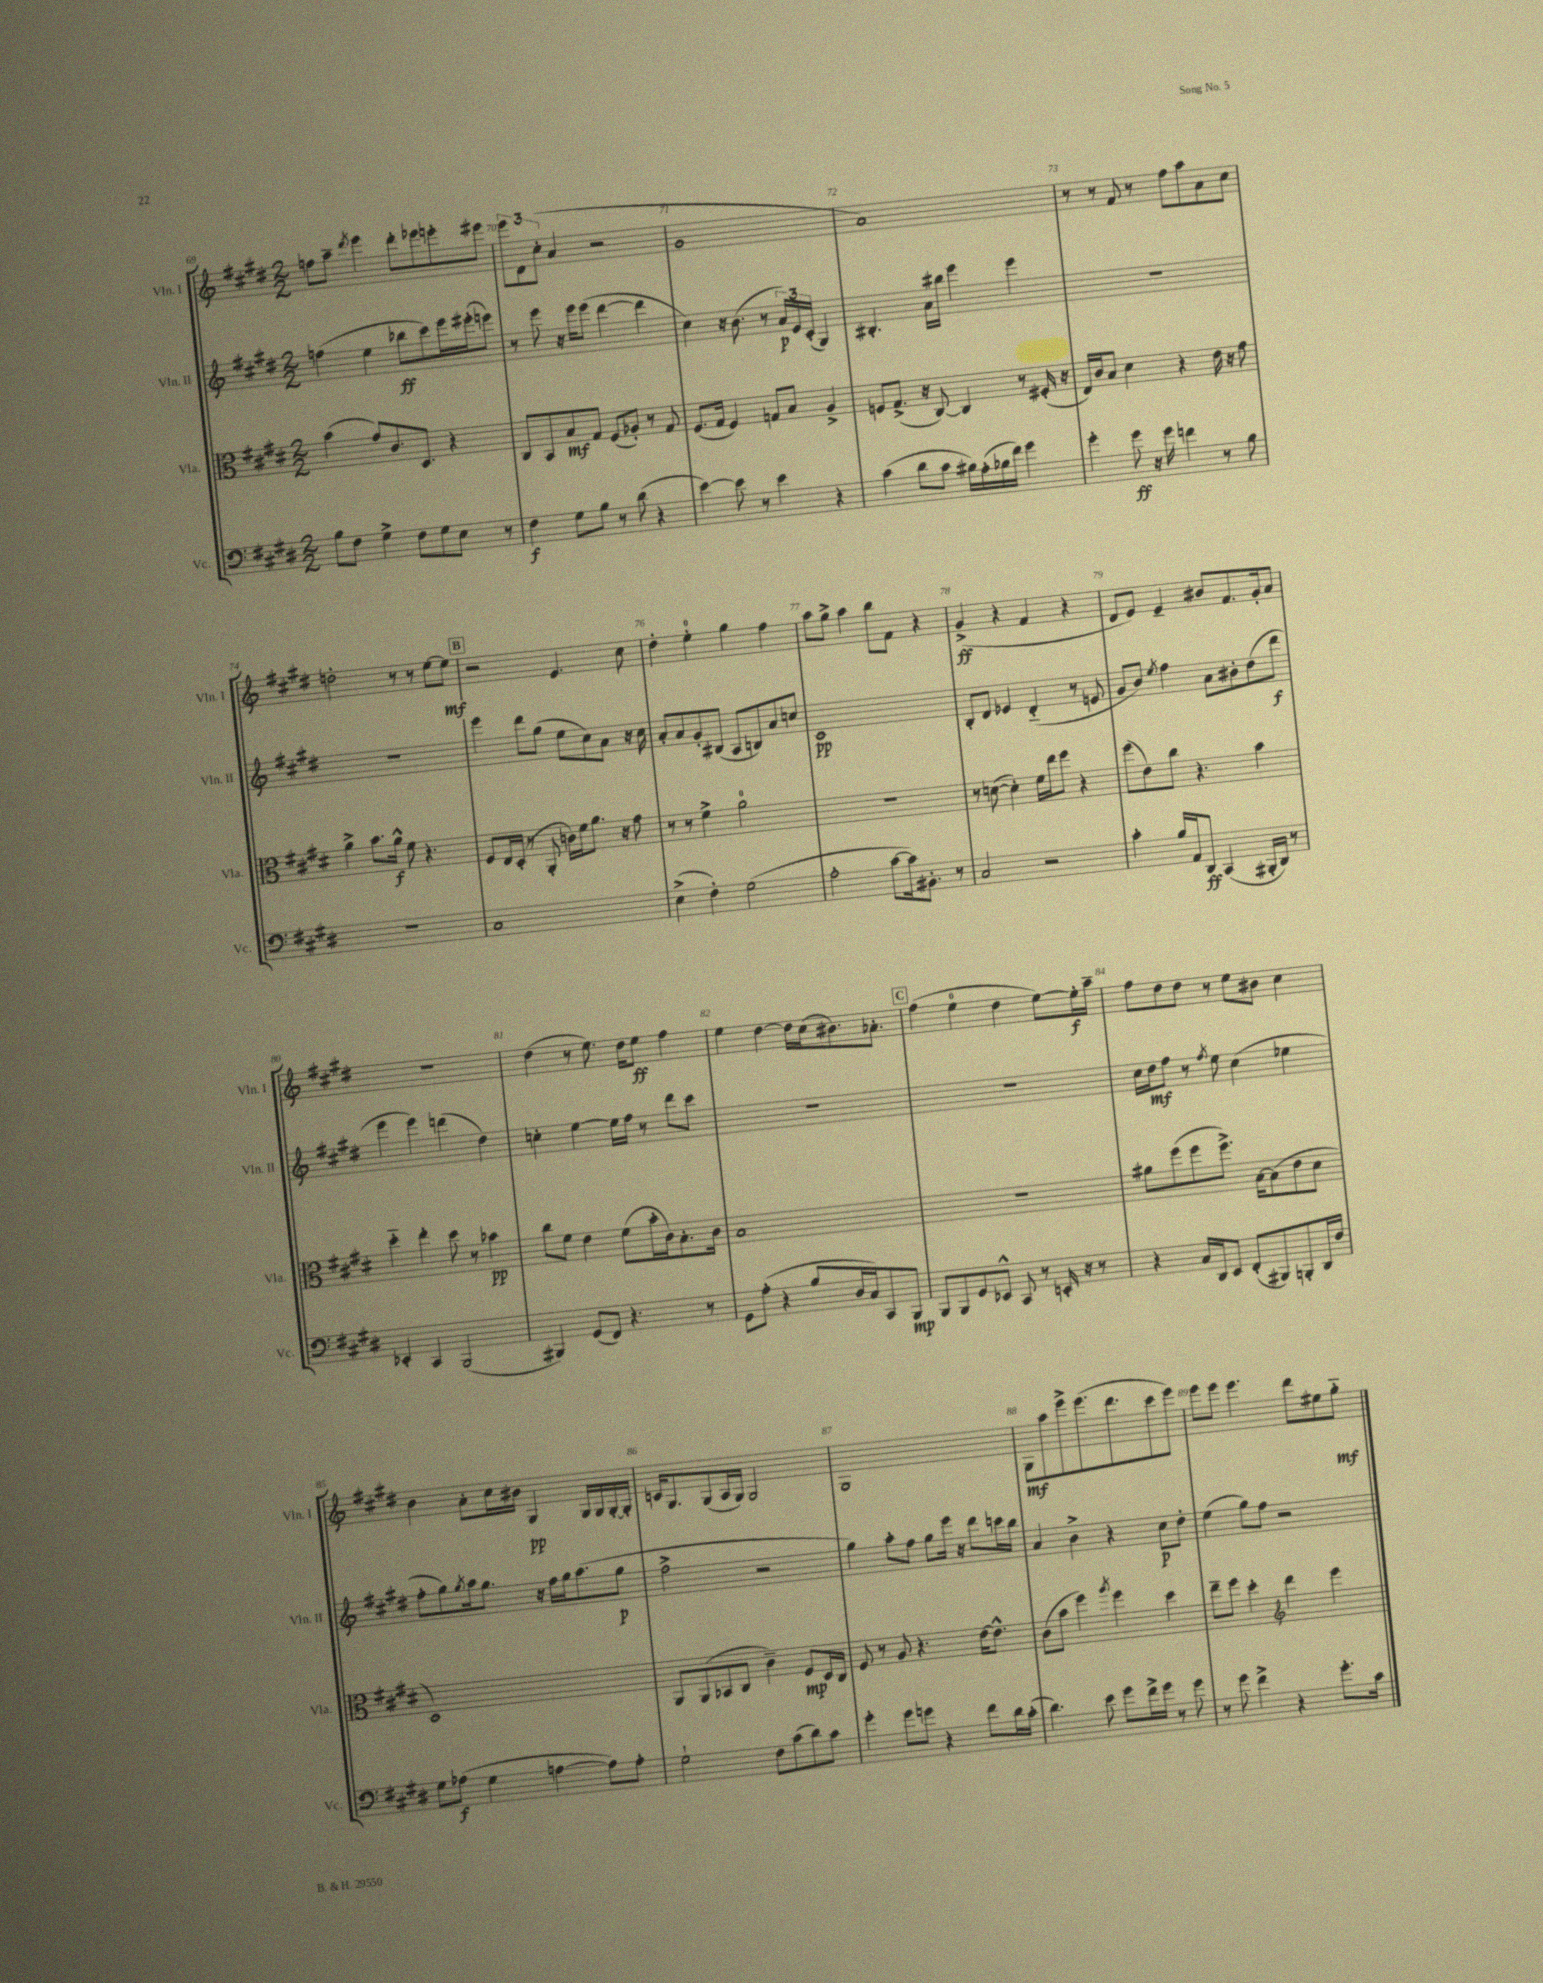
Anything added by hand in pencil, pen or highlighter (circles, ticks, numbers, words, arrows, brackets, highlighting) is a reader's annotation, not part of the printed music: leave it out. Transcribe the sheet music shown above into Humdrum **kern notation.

**kern	**kern	**kern	**kern
*staff4	*staff3	*staff2	*staff1
*clefF4	*clefC3	*clefG2	*clefG2
*k[f#c#g#d#]	*k[f#c#g#d#]	*k[f#c#g#d#]	*k[f#c#g#d#]
*M2/2	*M2/2	*M2/2	*M2/2
8B\L	(4b\	(4ff\	8ff\L
8F#\J	.	.	8aa~\J
.	.	.	8qddd#/
4G#^\	8g#/L)	4ee\	4eee\
.	8.c#/	.	.
8F#\L	.	8bb-\L	8ddd#'\L
.	8.D#/J	.	.
8G#\	.	8ccc#\)	8eee-\
8E\J	4r	16eee\L	8eee'\
.	.	(16eee#'\J	.
8r	.	8eee\J)	8eee#\J
=	=	=	=
4F#\	8C#/L	8r	12eee\L
.	.	.	12d#\
.	8BB/	8eee\	.
.	.	.	(12cc#'\J
8G#\L	8B/	16r	4a/
.	.	16eee\LK	.
8B\J	8G#/J	(8eee\J	.
8r	(8F#/L	[4ddd#\	2r
(8d#\	8A-'/J)	.	.
4r	8r	4ddd#\]	.
.	8G#/	.	.
=	=	=	=
[4e\)	(8.F#/L	4cc#\)	1g#
.	16G#/Jk	.	.
8e\]	4F#/)	16r	.
.	.	(8.b\	.
8r	.	.	.
4e\	8G/L	8r	.
.	8B/J	24a/LL)	.
.	.	24e/	.
.	.	(24c#'/JJ	.
4r	4A^/	4G#/)	.
=	=	=	=
(4c#\	8F/L	4.B#'/	1a)
.	(8.G#^/J	.	.
8d#\L	.	.	.
.	16r	.	.
8c#\J	[8C#/)	16a\LL	.
.	.	16bb#\JJ	.
16B#\LL)	4C#/]	4eee\	.
(16A'\	.	.	.
16B-\	.	.	.
16f#\JJ)	.	.	.
4g#\	8r	4eee\	.
.	(16F#'/	.	.
.	16r	.	.
=	=	=	=
4g#'\	16E/LL)	1r	8r
.	16c#/J	.	.
.	8B/J	.	8r
8g#\	4d#\	.	8f#/
16r	.	.	8r
16g#\	.	.	.
4f\	4r	.	8ff#\L
.	.	.	8aa\
8r	16e\	.	8a\
.	16r	.	.
8B\	8g#\	.	8cc#\J
=	=	=	=
1r	4a^\	1r	2dd'\
.	8.b\L	.	.
.	16a^^\Jk	.	.
.	8f#\	.	8r
.	4.r	.	8r
.	.	.	[8ee\L
.	.	.	8ee\]J
=	=	=	=
1C#	8F#/L	4eee\	2r
.	16E/L	.	.
.	(16D#'/JJ	.	.
.	8r	8ddd#\L	.
.	8AA'/	(8gg#\J	.
.	16c\LL)	8ee\L	4.e/
.	16f#\J	.	.
.	8.a\J	8cc#\)	.
.	.	8a\J	.
.	16r	.	.
.	8g#\	16r	8cc#\
.	.	16cc#\	.
=	=	=	=
(4E^\	8r	8a'/L	4dd#'\
.	8r	8a/	.
4F#'\)	4f#^\	8g#'/	4ee'\
.	.	(8B#/J	.
(2G#\	2a\	8A/L	4gg#\
.	.	8B/)	.
.	.	8a/	4ff#\
.	.	8cc/J	.
=	=	=	=
2A'\	1r	1c#	8aa\L
.	.	.	8gg#^\J
.	.	.	4aa\
[8c#\L	.	.	8bb\L
16c#\]k)	.	.	8f#\J
8.BB#'\J	.	.	.
.	.	.	4r
8r	.	.	.
=	=	=	=
2C#/	8r	8B'/L	(4g#^/
.	([8d\	8d#/J	.
.	4d'\])	4e-/	4r
2r	16f#\LL	(4d#'~/	4f#/
.	16ee\J	.	.
.	8ff#\J	.	.
.	4r	8r	4r
.	.	8e/	.
=	=	=	=
4c#'\	(8ff#\L	8g#/L	8d#/L
.	8e\)	8b/J)	8e/J)
.	.	8qee/	.
16B/LL	8cc#\J	4ff#\	4e~/
16AA/J	.	.	.
8DD#/J	4.r	.	.
(4CC#/	.	8a\L	8b#/L
.	.	8b#'\	8.f#/
16BBB#'/LL	4b\	(8dd#\	.
16DD#/JJ)	.	.	16g#'/k
8r	.	8ddd#\J	8a/J
=	=	=	=
4EE-'/	4dd#'~\	4eee\	1r
4CC#/	4ee'\	4eee\)	.
(2BBB/	8dd#\	(4ddd\	.
.	8r	.	.
.	4b-\	4dd#\)	.
=	=	=	=
4BBB#/)	8cc#\L	4cc'\	(4dd#\
.	8f#\J	.	.
(8GG#/L	4e\	[4ee\	8r
8FF#/J)	.	.	8.ee\)
4.r	(8f#\L	16ee\]LL	.
.	.	16ff#\JJ	16dd#\LK
.	16b'\L	8r	8ee\J
.	16c#\J)	.	.
.	8.B'\	8ddd#\L	4ff#\
8r	.	8ccc#\J	.
.	16c#\Jk	.	.
=	=	=	=
8GG#\L	1B	1r	4ee\
(8A'\J	.	.	.
4r	.	.	[4dd#\
8B/L	.	.	16dd#\]LL
.	.	.	(16cc#\J
16D#/L	.	.	8.b#\)
16C#/J)	.	.	.
8CC#/	.	.	.
.	.	.	8.a-'\J
8BBB/J	.	.	.
=	=	=	=
8BBB/L	1r	1r	(4ff#\
8BBB/	.	.	.
8GG#/	.	.	4ee\
8EE-^^/J	.	.	.
8CC#/	.	.	4dd#\
8r	.	.	.
16EE'/	.	.	[8ee\L)
16r	.	.	.
8r	.	.	16ee'\]L
.	.	.	16aa~\JJ
=	=	=	=
4r	8a#\L	16cc#\LL	8ff#\L
.	.	16dd#\J	.
.	(8ff#\	8ff#\J	8dd#\
16C#/LL	8ff#\	8r	8dd#\J
16DD#/J	.	.	.
.	.	8qff#/	.
8EE/J	8.ff#^\J)	8ee\	8r
(8FF#'/L	.	(4cc#\	8ee\L
.	[16B\LK	.	.
8BBB#/)	(8B\]	.	8b#\J
8BBB'/	8e\	4ee-\	4cc#\
16DD#/L	8d#\J	.	.
16F#/JJ	.	.	.
=	=	=	=
8G#\L	1D#)	8ff#'\L	4b\
(8A-\J	.	8gg#\)	.
.	.	8qgg#/	.
4G#\	.	16aa\k	8a'\L
.	.	8.gg#\J	.
.	.	.	16cc#\L
.	.	.	16b#\JJ
[4A\	.	16r	4G#/
.	.	16ff#\LL	.
.	.	16gg#\J	.
.	.	(8.aa\	.
8A\]L)	.	.	16G#/LL
.	.	.	16G#/
8A'\J	.	8gg#\J	[16G#'/
.	.	.	16G#'/]JJ
=	=	=	=
2G#`\	8AA/L	2ff#^\	16c/LK
.	.	.	8.G#/
.	(8AA/	.	.
.	8BB-/	.	(8G#/
.	8C#/J	.	16A/L
.	.	.	16G#/JJ)
8F#\L	4c#~\)	2r	2G#/
(8c#\	.	.	.
8d#\)	8F#/L	.	.
8c#\J	16D#/L	.	.
.	16C#/JJ	.	.
=	=	=	=
4g#'\	8F#/	4gg#\)	1G#
.	8r	.	.
8g#\L	8A/	8aa'\L	.
8g\J	4.r	8ff#\J	.
4r	.	8gg#\L	.
.	.	16eee\Jk	.
.	.	16r	.
8f#\L	[16e\LK	8ddd#\L	.
.	8.e^^\]J	.	.
16d#\L	.	16ccc\L	.
(16c#'\JJ	.	16bb\JJ	.
=	=	=	=
4.d#\)	(8c#\L	4a/	8G#\L
.	8b\J	.	8aa\
.	4ff#\)	4b^\	8eee^\
8e\	.	.	(8.eee\
.	8qaa/	.	.
8g#\L	4ff#\	4r	.
.	.	.	8.ddd#\
16f#^\L	.	.	.
16g#\JJ	.	.	.
8r	4dd#\	8cc#\L	8ccc#\
8g#\	.	8dd#'\J	8eee\J)
=	=	=	=
8r	8ee~\L	(4ee\	8eee\L
8g#\	8ff#\J	.	8eee\J
4f#^\	4dd#'\	8gg#\L)	4.eee\
.	.	8ff#\J	.
*	*clefG2	*	*
4r	4ddd#\	2r	.
.	.	.	8ddd#\L
8.g#'\L	4eee\	.	8ee#\
.	.	.	8gg#'~\J
16c#\Jk	.	.	.
==	==	==	==
*-	*-	*-	*-
